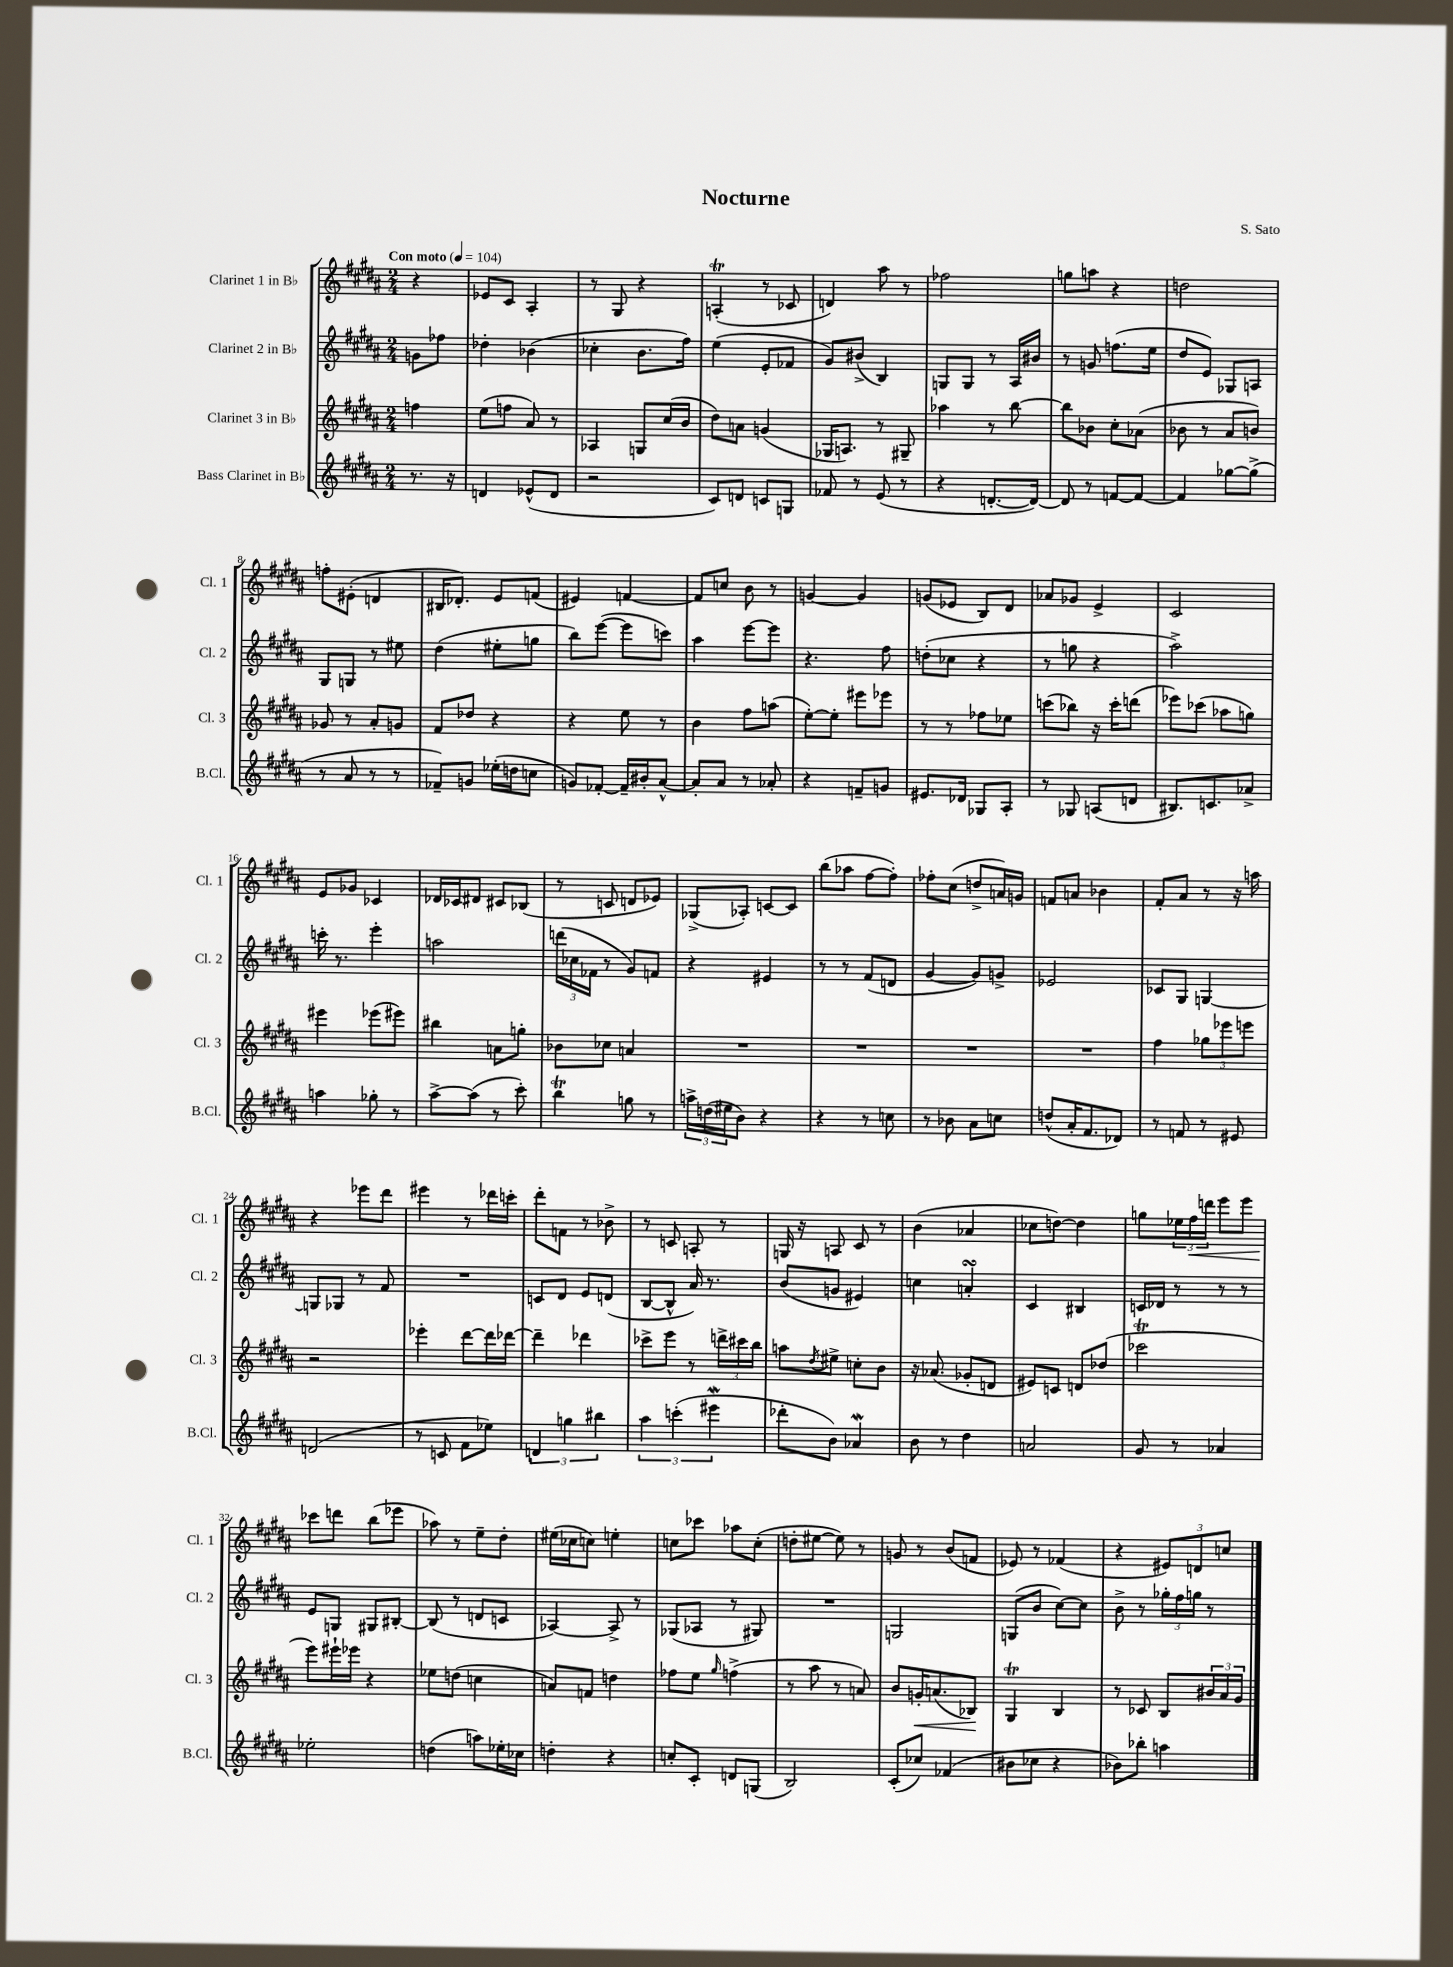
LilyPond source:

\header { title = "Nocturne" composer = "S. Sato" }
<<
\new StaffGroup <<
\new Staff = "s0" \with { instrumentName = "Clarinet 1 in Bb" shortInstrumentName = "Cl. 1" } {
    \clef treble \key b \major \numericTimeSignature \time 2/4 \partial 4 \tempo "Con moto" 4 = 104
    r4 |
    ees'8 cis'8 ais4-. |
    r8 gis8 r4 |
    a4-.\trill( r8 ces'8 |
    d'4) ais''8 r8 |
    fes''2 |
    g''8 a''8 r4 |
    d''2 |
    f''8-. eis'8-.( d'4 |
    bis16 des'8.-.) e'8 f'8( |
    eis'4) f'4~ |
    f'8 c''8 b'8 r8 |
    g'4~ g'4 |
    g'8( ees'8 b8) dis'8 |
    aes'8 ges'8 e'4-> |
    cis'2 |
    e'8 ges'8 ces'4 |
    des'16 ces'16 dis'8 cis'8 bes8( |
    r8 c'8 d'8 ees'8) |
    ges8->( aes8-.) c'8~ c'8 |
    b''8( aes''8 fis''8~ fis''8-.) |
    fes''8-. cis''8( d''8-> a'16) g'16 |
    f'8 a'8 bes'4 |
    fis'8-. ais'8 r8 r16 a''16 |
    r4 ees'''8 dis'''8 |
    eis'''4 r8 des'''16 c'''16-. |
    dis'''8-. f'8 r8 bes'8-> |
    r8 c'8 a8-. r8 |
    g16 r16 a8 cis'8 r8 |
    b'4( aes'4 |
    ces''8 d''8~) d''4 |
    g''8 \tuplet 3/2 { ees''16 fis''16\< d'''16 } e'''8 e'''8 |
    ces'''8\! d'''8 b''8( ees'''8 |
    aes''8) r8 e''8-- dis''8-. |
    eis''16( ces''16 c''8) e''4-. |
    c''8 ces'''8 aes''8 c''8-.( |
    d''8-. eis''8~ eis''8) r8 |
    g'8 r8 b'8( f'8 |
    ees'8) r8 fes'4( |
    r4 \tuplet 3/2 { eis'8) d'8 c''8 } \bar "|." |
}
\new Staff = "s1" \with { instrumentName = "Clarinet 2 in Bb" shortInstrumentName = "Cl. 2" } {
    \clef treble \key b \major \numericTimeSignature \time 2/4 \partial 4
    g'8 fes''8 |
    des''4-. bes'4( |
    ces''4-. b'8. fis''16) |
    e''4( e'8-. fes'8 |
    gis'8) bis'8->( b4) |
    g8 g8 r8 ais16 bis'16 |
    r8 g'8 f''8.( e''16 |
    dis''8 e'8) ges8 a8 |
    gis8 g8 r8 eis''8 |
    dis''4( eis''8-. g''8 |
    b''8) e'''8~( e'''8 c'''8) |
    ais''4 e'''8~ e'''8 |
    r4. fis''8 |
    d''8-.( ces''8 r4 |
    r8 g''8 r4 |
    ais''2->) |
    c'''16-. r8. e'''4-. |
    a''2 |
    \tuplet 3/2 { d'''16( ces''16 fes'16 } r8 gis'8) f'8 |
    r4 eis'4 |
    r8 r8 fis'8( d'8 |
    gis'4~ gis'8) g'8-> |
    ees'2 |
    ces'8 gis8 g4~ |
    g8 ges8 r8 fis'8 |
    R2 |
    c'8 dis'8 e'8 d'8( |
    b8~ b8-^ ais'16) r8. |
    b'8( g'8 eis'4) |
    c''4 a'4-.\turn |
    cis'4 bis4 |
    c'16 des'16 r8 r8 r8 |
    e'8 g8 gis8 bis8~-. |
    bis8( r8 d'8 c'8 |
    aes4~) aes8-> r8 |
    ges8( aes8 r8 gis8) |
    R2 |
    g2 |
    g8( b'8 cis''8~) cis''8 |
    b'8-> r8 \tuplet 3/2 { ges''16-. fis''16 g''16 } r8 \bar "|." |
}
\new Staff = "s2" \with { instrumentName = "Clarinet 3 in Bb" shortInstrumentName = "Cl. 3" } {
    \clef treble \key b \major \numericTimeSignature \time 2/4 \partial 4
    f''4 |
    e''8( f''8 ais'8) r8 |
    aes4 g8 cis''16( b'16 |
    dis''8) a'8 g'4( |
    ges16 a8.) r8 gis8-- |
    aes''4 r8 b''8~ |
    b''8 bes'8 cis''8-. aes'8( |
    bes'8 r8 ais'8 b'8) |
    ges'8 r8 ais'8-. g'8 |
    fis'8 des''8 r4 |
    r4 e''8 r8 |
    b'4 fis''8 a''8( |
    e''8~-.) e''8-. eis'''8 ees'''8 |
    r8 r8 fes''8 ees''8 |
    c'''8( bes''8) r16 c'''16-. d'''8( |
    ees'''8) ces'''8( aes''8 g''8) |
    eis'''4 ees'''8( eis'''8) |
    bis''4 a'8 g''8-. |
    bes'8 ces''8 a'4 |
    R2 |
    R2 |
    R2 |
    R2 |
    fis''4 \tuplet 3/2 { ges''8 ees'''8 e'''8 } |
    r2 |
    ees'''4-. dis'''8~ dis'''16 des'''16~ |
    des'''4-- des'''4 |
    ces'''8-> e'''8 r8 \tuplet 3/2 { d'''16-> cis'''16 b''16 } |
    a''8 \acciaccatura { dis''8 } eis''8-> c''8-. b'8 |
    r16 aes'8.( ges'8-. d'8 |
    eis'8) c'8 d'8 des''8( |
    ces'''2\trill |
    e'''8) eis'''16-! ees'''16 r4 |
    ees''8 d''8( c''4 |
    a'8) f'8 d''4 |
    fes''8 e''8 \grace { gis''16 } f''4->( |
    r8 ais''8 r8 a'8) |
    b'8 g'16-.\< a'8.( bes8\!) |
    gis4\trill b4 |
    r8 ces'8 b8 \tuplet 3/2 { bis'16 ais'16 gis'16 } \bar "|." |
}
\new Staff = "s3" \with { instrumentName = "Bass Clarinet in Bb" shortInstrumentName = "B.Cl." } {
    \clef treble \key b \major \numericTimeSignature \time 2/4 \partial 4
    r8. r16 |
    d'4 ees'8-^( d'8 |
    r2 |
    cis'8) d'8 c'8 g8 |
    fes'8 r8 e'8( r8 |
    r4 d'8.~-. d'16~) |
    d'8 r8 f'8~ f'8~ |
    f'4 ges''8~ ges''8->( |
    r8 ais'8 r8 r8 |
    fes'8--) g'8 ees''16-.( d''16 c''8 |
    g'8) fes'8~-. fes'16-- bis'16-. ais'8~-^ |
    ais'8-. ais'8 r8 aes'8-. |
    r4 f'8-- g'8 |
    eis'8. des'16 ges8 ais8-. |
    r8 ges8 a8( d'8 |
    bis8.) c'8. aes'8-> |
    a''4 ges''8-. r8 |
    ais''8~-> ais''8( r8 cis'''8-.) |
    b''4\trill g''8 r8 |
    \tuplet 3/2 { a''16-> d''16( eis''16 } b'8) r4 |
    r4 r8 c''8 |
    r8 bes'8 ais'8 c''8 |
    d''8-^( ais'16-. fis'8. des'8) |
    r8 f'8 r8 eis'8 |
    d'2( |
    r8 c'8 fis'8 ees''8) |
    \tuplet 3/2 { d'4 g''4 bis''4 } |
    \tuplet 3/2 { ais''4 c'''4-.( eis'''4\mordent } |
    des'''8-. b'8) aes'4\mordent |
    b'8 r8 dis''4 |
    a'2 |
    gis'8 r8 aes'4 |
    ees''2-. |
    d''4( a''8) ees''16-. ces''16 |
    d''4-. r4 |
    c''8-. cis'8-. d'8 g8( |
    b2) |
    cis'8-.( ces''8) fes'4( |
    bis'8 ces''8 r4 |
    bes'8) bes''8-. a''4 \bar "|." |
}
>>
>>
